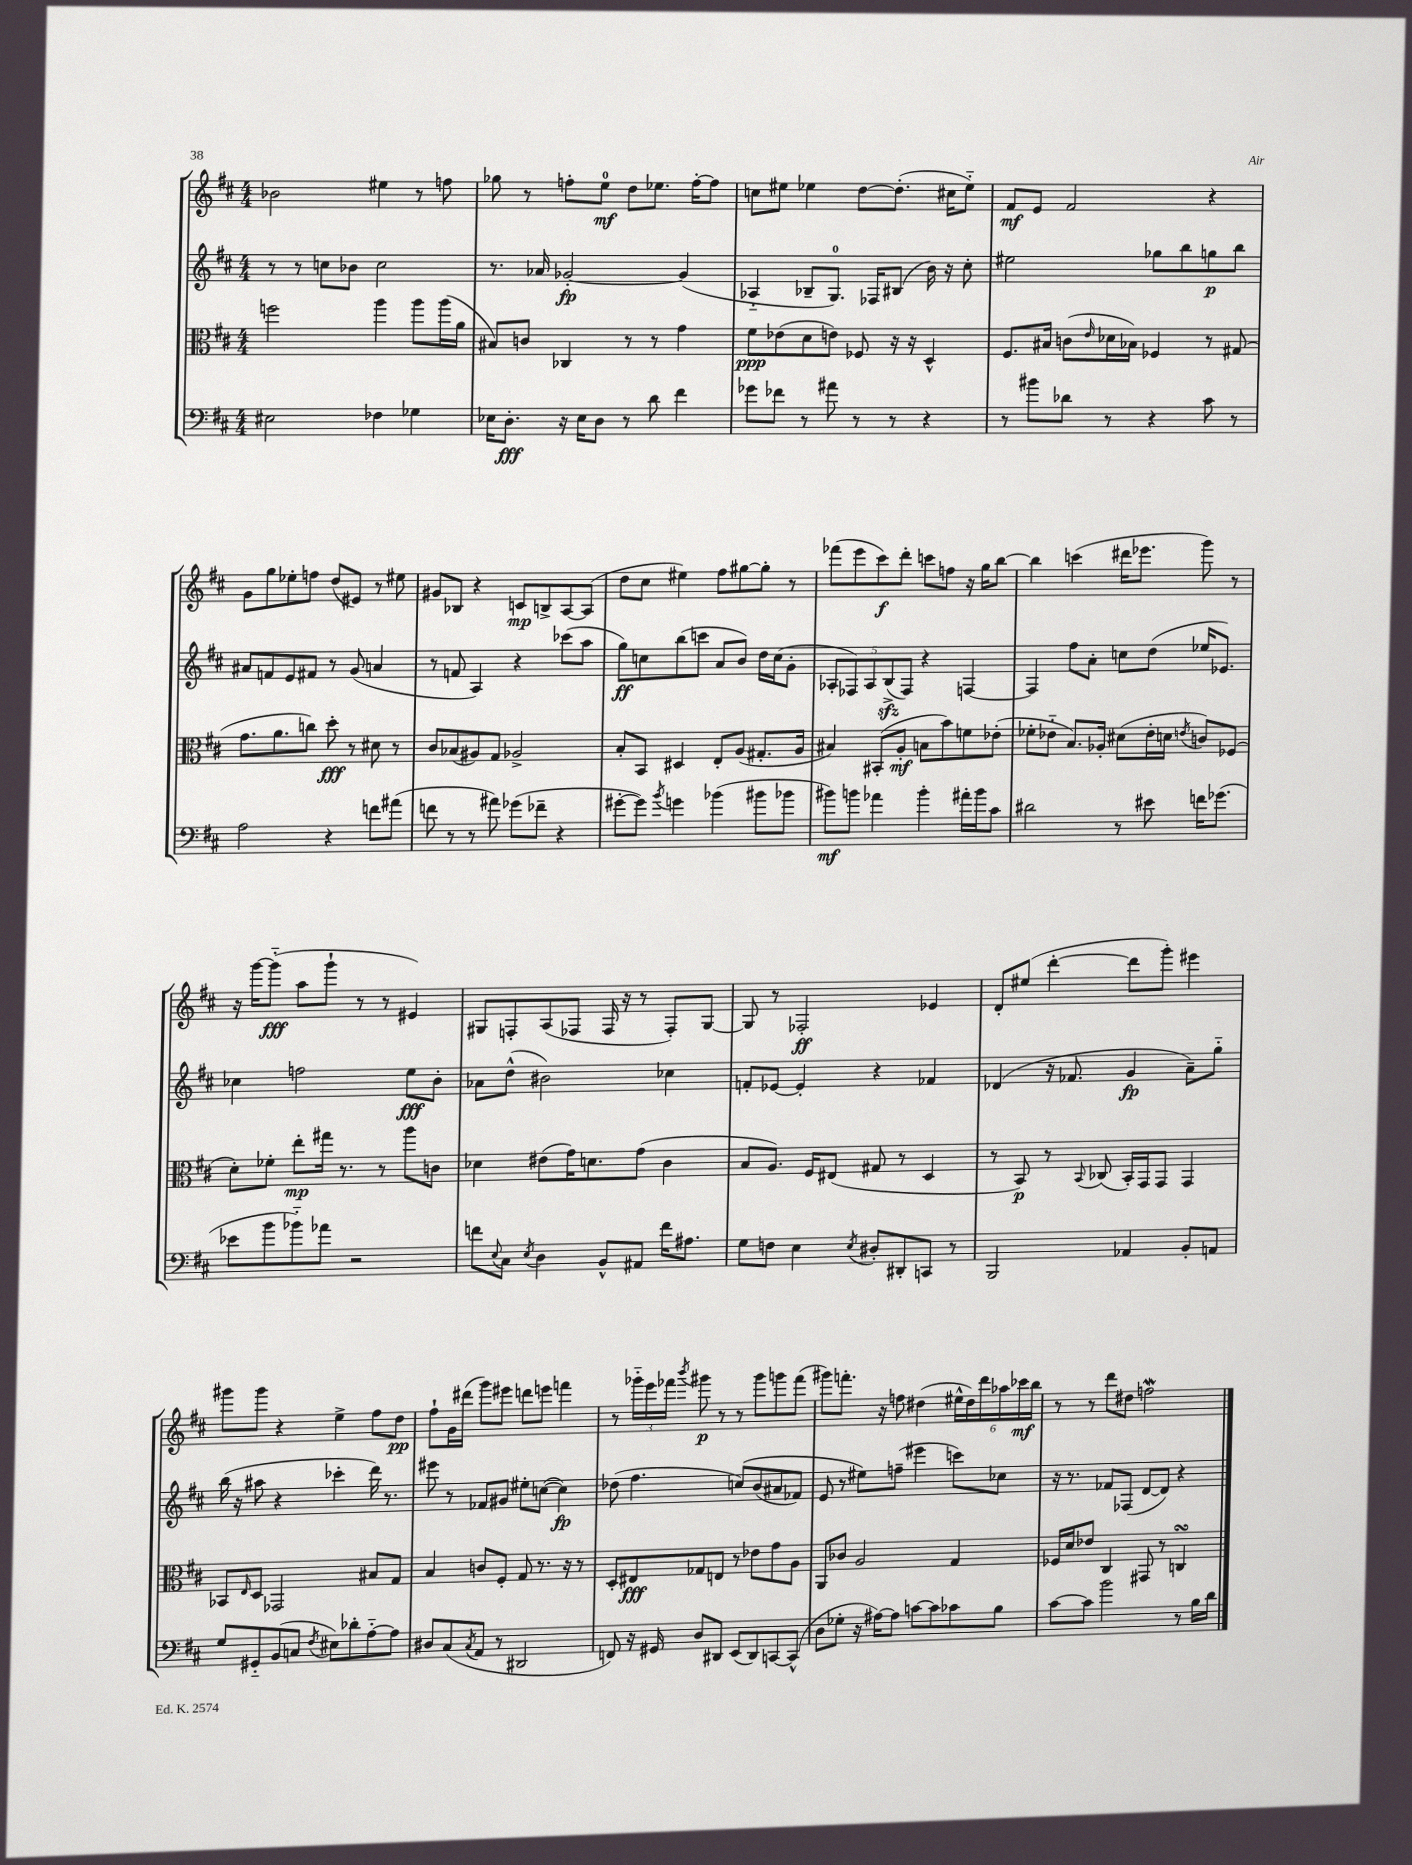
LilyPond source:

<<
\new StaffGroup <<
\new Staff = "s0" {
    \clef treble \key d \major \numericTimeSignature \time 4/4
    bes'2 eis''4 r8 f''8 |
    ges''8 r8 f''8-. e''8-0\mf d''8 ees''8. f''16~-. f''8 |
    c''8 eis''8 ees''4 d''8~ d''8.-.( cis''16 ees''8-_) |
    fis'8\mf e'8 fis'2 r4 |
    g'8 g''8 ees''8-. f''8 d''8( eis'8) r8 eis''8 |
    gis'8 bes8 r4 c'8\mp b8-> a8~ a8( |
    d''8 cis''8 eis''4) fis''8 gis''8~ gis''8-. r8 |
    fes'''8( e'''8 cis'''8\f) d'''8-. c'''8 f''8 r16 g''16 b''8~ |
    b''4 c'''4( dis'''16 ees'''8. g'''8) r8 |
    r16 g'''16~ g'''8-_\fff( a''8 g'''8-! r8 r8 eis'4) |
    gis8 f8-. a8( fes8 fes16 r16 r8 fes8-.) gis8~ |
    gis8 r8 fes2-.\ff ees'4 |
    d'8-. eis''8( d'''4~-. d'''8 g'''8-.) eis'''4 |
    gis'''8 gis'''8 r4 e''4-> fis''8 d''8\pp |
    fis''8-! g'16 dis'''16( g'''8) eis'''8 d'''8 e'''8 f'''4 |
    r8 \tuplet 3/2 { ges'''16-_ e'''16 fes'''16 } \acciaccatura { b'''8 } gis'''8\p r8 r8 gis'''8 g'''8 fes'''8( |
    gis'''8) f'''8.-. r16 f''8 dis''4( \tuplet 6/4 { eis''16-^ dis''16) d'''16 aes''16 ces'''16\mf b''16 } |
    r8 r8 d'''8 dis''8 f''2\mordent \bar "|." |
}
\new Staff = "s1" {
    \clef treble \key d \major \numericTimeSignature \time 4/4
    r8 r8 c''8 bes'8 c''2 |
    r8. aes'16 ges'2~-.\fp ges'4( |
    aes4-_ bes8-- g8.-0) fes16 bis8( b'16) r16 cis''8-. |
    eis''2 ges''8 b''8 g''8\p b''8 |
    ais'8 f'8 e'8 fis'8 r8 g'8( a'4 |
    r8 f'8 a4) r4 ces'''8( a''8 |
    g''8\ff) c''8 b''8( c'''8 a'8 b'8) d''16 c''16( g'8-. |
    \tuplet 5/4 { aes8-. fes8) aes8 b8->\sfz( fes8) } r4 f4~ |
    f4 fis''8 a'8-. c''8 d''8( ees''16 ees'8.) |
    ces''4 f''2 e''8\fff b'8-. |
    aes'8 d''8-^( bis'2) ces''4 |
    f'8-. ees'8~ ees'4-. r4 fes'4 |
    des'4( r16 fes'8. g'4\fp a'8--) g''8-_ |
    b''16( r16 ais''8 r4 ces'''4-. d'''16) r8. |
    eis'''8 r8 fes'8 gis'8 eis''8-. c''8~( c''4\fp) |
    des''8( fis''4. c''8)\( b'8( ais'8 fes'8) |
    e'8 r8 eis''8\) f''8--( eis'''4 c'''8) ces''8 |
    r16 r8. fes'8 fes8( d'8~ d'8) r4 \bar "|." |
}
\new Staff = "s2" {
    \clef alto \key d \major \numericTimeSignature \time 4/4
    f''2 a''4 a''8 a''16( a'16 |
    bis8) c'8 ces4 r8 r8 g'4 |
    fis'8\ppp ees'8( d'8 e'8) fes8 r16 r16 d4-^ |
    fis8. bis16 c'8( \grace { e'16 } des'16 bes16) fes4 r8 gis8( |
    g'8. a'8. c''8) d''8-.\fff r8 dis'8 r8 |
    cis'8 bes8( ais8) g8 aes2-> |
    b8-. b,8 dis4 e8-. a8( gis8.-. a16 |
    bis4) bis,8-.( a8-.\mf b8 b'8) f'8 ees'8-.( |
    fes'8-. ees'8-_ b8.) aes16-. dis'8( ees'16-. d'16 \acciaccatura { e'8 } c'8) fes8( |
    d'8-.) fes'8-. e''8-.\mp gis''16 r8. r8 a''8 c'8 |
    des'4 eis'8( g'16) d'8. g'8( cis'4 |
    b8 a8.) fis16 eis8( gis8 r8 d4 |
    r8 b,8\p) r8 \appoggiatura { b,8 } ces8( b,16-.) g,16 g,8 g,4 |
    bes,8 \grace { e16 } d8 ges,2 bis8 g8 |
    b4 c'8 fis8-. g8 r8. r16 r8 |
    d8-. eis8\fff ges8 e8 r8 ees'8 g'8 a8 |
    a,8 ces'8 a2 g4 |
    fes16 d'16 ees'8 cis4 gis,8 r8 c4\turn \bar "|." |
}
\new Staff = "s3" {
    \clef bass \key d \major \numericTimeSignature \time 4/4
    eis2 fes4 ges4 |
    ees16 d8.-.\fff r16 ees16 d8 r8 d'8 fis'4 |
    ges'8 fes'8 r8 ais'8 r8 r8 r4 |
    r8 bis'8 des'8 r8 r4 cis'8 r8 |
    a2 r4 f'8 ais'8( |
    f'8 r8 r8 ais'8) ges'8( fes'8-- r4 |
    gis'8~-. gis'8) \acciaccatura { b'8 } g'4 bes'4( bis'8 bes'8 |
    bis'8\mf) b'8 aes'4 b'4-. ais'16-. b'16 cis'8 |
    dis'2 r8 eis'8 f'16 ges'8.( |
    ees'8 b'8 bes'8-_) aes'8 r2 |
    f'8 \appoggiatura { e8 } cis8 \acciaccatura { e8 } d4 b,8-^ ais,8 f'16 ais8. |
    g8 f8 e4 \acciaccatura { e8 } dis8-. dis,8-. c,8 r8 |
    b,,2 aes,4 b,8-. a,8 |
    g8 gis,8-_ b,8( c8 \acciaccatura { fis8 } eis8) des'8-. a8~-_ a8 |
    dis8 cis8( \acciaccatura { cis8 } a,8 r8 dis,2 |
    f,8) r16 gis,16 d8 dis,8 e,8( dis,8) c,8~ c,8-^( |
    d8 ges8-. r16 ais16~) ais8 c'8~ c'8 ces'8 b8 |
    cis'8~ cis'8 b'2 r8 b16 d'16 \bar "|." |
}
>>
>>
\layout { \context { \Score \remove "Bar_number_engraver" } }
